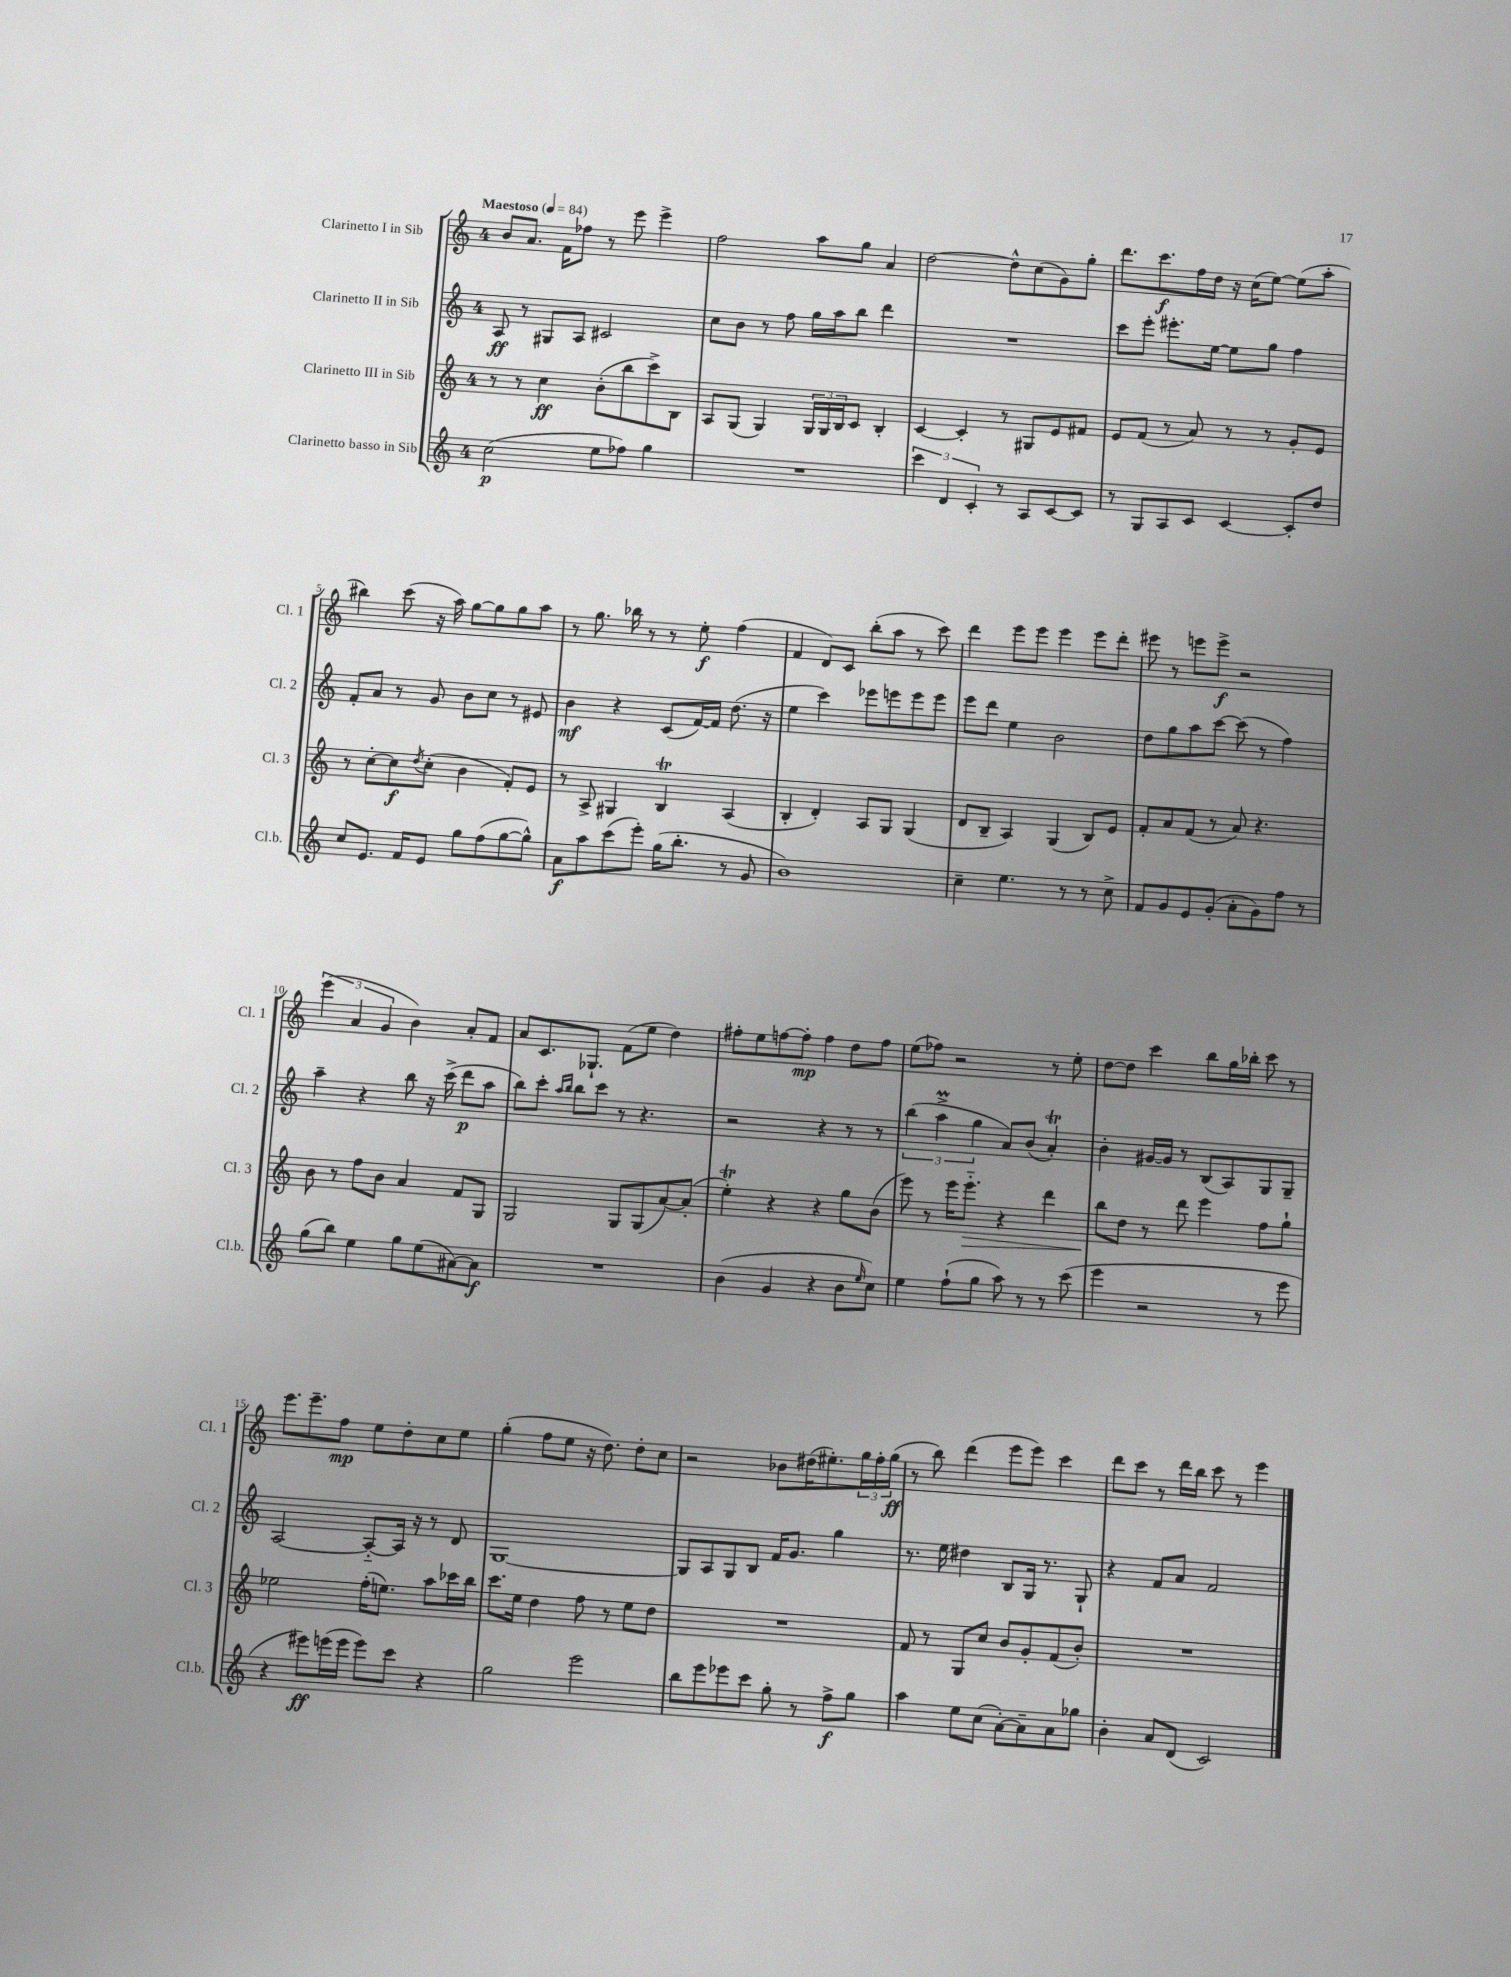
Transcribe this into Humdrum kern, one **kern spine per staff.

**kern	**dynam	**kern	**dynam	**kern	**dynam	**kern	**dynam
*part4	*part4	*part3	*part3	*part2	*part2	*part1	*part1
*staff4	*staff4	*staff3	*staff3	*staff2	*staff2	*staff1	*staff1
*I"Clarinetto basso in Sib	*	*I"Clarinetto III in Sib	*	*I"Clarinetto II in Sib	*	*I"Clarinetto I in Sib	*
*I'Cl.b.	*	*I'Cl. 3	*	*I'Cl. 2	*	*I'Cl. 1	*
*clefG2	*	*clefG2	*	*clefG2	*	*clefG2	*
*k[]	*	*k[]	*	*k[]	*	*k[]	*
*M4/4	*	*M4/4	*	*M4/4	*	*M4/4	*
*MM84	*	*MM84	*	*MM84	*	*MM84	*
=1	=1	=1	=1	=1	=1	=1	=1
!	!	!	!	!	!	!LO:TX:a:B:t=Maestoso	!
(2cc\	p	8r	.	8A/	ff	8b/L	.
.	.	8r	.	8r	.	8.a/J	.
.	.	4cc\	ff	8G#X/L	.	.	.
.	.	.	.	.	.	16f\KL	.
.	.	.	.	8A/J	.	8ff-X\J	.
8ee\L	.	(8b'\L	.	2c#X/	.	8r	.
8ff-X\J)	.	8bb\	.	.	.	8eee\	.
4gg\	.	8ccc^\)	.	.	.	4eee^\	.
.	.	8B\J	.	.	.	.	.
=2	=2	=2	=2	=2	=2	=2	=2
1r	.	8A/L	.	8cc\L	.	2ff\	.
.	.	(8G/J	.	8b\J	.	.	.
.	.	4G/)	.	8r	.	.	.
.	.	.	.	8ff\	.	.	.
.	.	24G/LL	.	16gg\LL	.	8aa\L	.
.	.	24G/	.	.	.	.	.
.	.	.	.	16aa\J	.	.	.
.	.	24B/J	.	.	.	.	.
.	.	8c/J	.	8bb\J	.	8gg\J	.
.	.	4B'/	.	4ddd\	.	4a/	.
=3	=3	=3	=3	=3	=3	=3	=3
6ccc\	.	[4c/	.	1r	.	[2dd\	.
6d/	.	.	.	.	.	.	.
.	.	4c'/]	.	.	.	.	.
6c'/	.	.	.	.	.	.	.
8r	.	8r	.	.	.	8dd^^\L]	.
8A/L	.	8G#X/L	.	.	.	(8cc\	.
[8c/	.	8e/	.	.	.	8g\)	.
8c/J]	.	8f#X/J	.	.	.	8gg'\J	.
=4	=4	=4	=4	=4	=4	=4	=4
8r	.	8e/L	.	8ccc\L	.	8.ddd\L	.
8G/L	.	(8f/J	.	8eee'\J	.	.	.
.	.	.	.	.	.	8.ccc\	f
8A/	.	8r	.	8.eee#X'\L	.	.	.
8c/J	.	8a/)	.	.	.	16ff\L	.
.	.	.	.	[16ee\Jk	.	16dd\JJ	.
[4c/	.	8r	.	8ee\L]	.	16r	.
.	.	.	.	.	.	(16cc\KL	.
.	.	8r	.	8gg\J	.	[8ee\J)	.
8c'/L]	.	8g'/L	.	4ff\	.	(8ee\L]	.
8dd/J	.	8e/J	.	.	.	8aa'\J	.
!!LO:LB:g=z
=5	=5	=5	=5	=5	=5	=5	=5
8cc/L	.	8r	.	8f'/L	.	4bb#X\)	.
8.e/J	.	[8cc'\L	.	8a/J	.	.	.
.	.	8cc\]	f	8r	.	(8ccc\	.
16f/KL	.	.	.	.	.	.	.
.	.	8qdd/	.	.	.	.	.
8e/J	.	(8cc'\J	.	8g/	.	16r	.
.	.	.	.	.	.	16aa\)	.
8gg\L	.	4b\	.	8b\L	.	[8gg\L	.
(8ff\	.	.	.	8cc\J	.	8gg\]	.
[8gg\	.	8f'/L)	.	8r	.	8gg\	.
8gg^^\J])	.	8e/J	.	8e#X/	.	8aa\J	.
=6	=6	=6	=6	=6	=6	=6	=6
8a\L	f	8r	.	4b\	mf	8r	.
8aa\	.	8A^/	.	.	.	8.gg\	.
(8ccc\	.	4G#X/	.	4r	.	.	.
.	.	.	.	.	.	16bb-X\	.
8eee'\J)	.	.	.	.	.	8r	.
(16gg\KL	.	4Bt/	.	(8c/L	.	8r	.
8.bb'\J	.	.	.	.	.	.	.
.	.	.	.	[16f/L)	.	8ee'\	f
.	.	.	.	16f/JJ]	.	.	.
8r	.	(4A/	.	(8.dd\	.	(4ff\	.
8g/	.	.	.	.	.	.	.
.	.	.	.	16r	.	.	.
=7	=7	=7	=7	=7	=7	=7	=7
1b)	.	4B'/	.	4ee\	.	4f/	.
.	.	4d'/)	.	4ccc\)	.	8d/L)	.
.	.	.	.	.	.	8c/J	.
.	.	8A/L	.	8eee-X\L	.	(8bb'\L	.
.	.	8G/J	.	8eeen\	.	8aa\J	.
.	.	(4G/	.	8eee\	.	8r	.
.	.	.	.	8eee\J	.	8ccc\)	.
=8	=8	=8	=8	=8	=8	=8	=8
4cc~\	.	8d/L	.	8eee\L	.	4ddd\	.
.	.	8B~/J	.	8ddd\J	.	.	.
4.ee\	.	4A/)	.	4ee\	.	8eee\L	.
.	.	.	.	.	.	8eee\J	.
.	.	(4G/	.	2b\	.	4eee\	.
8r	.	.	.	.	.	.	.
8r	.	8B/L)	.	.	.	8eee\L	.
8cc^\	.	8e/J	.	.	.	8ddd'\J	.
=9	=9	=9	=9	=9	=9	=9	=9
8f/L	.	8f'/L	.	8dd\L	.	8eee#X\	.
8g/	.	8a/	.	8gg\	.	8r	.
8e/	.	(8f/J	.	8aa\	.	8eeen\L	.
(8g'/J	.	8r	.	[8ccc\J	.	8eee^\J	f
8a'\L	.	8a/)	.	(8ccc\]	.	2r	.
8g\)	.	4.r	.	8r	.	.	.
8ff\J	.	.	.	4ff\)	.	.	.
8r	.	.	.	.	.	.	.
!!LO:LB:g=z
=10	=10	=10	=10	=10	=10	=10	=10
(8gg\L	.	8b\	.	4aa~\	.	(6eee\	.
8bb\J)	.	8r	.	.	.	.	.
.	.	.	.	.	.	6a/	.
4ee\	.	8ff\L	.	4r	.	.	.
.	.	.	.	.	.	6g/	.
.	.	8b\J	.	.	.	.	.
8gg\L	.	4a/	.	8bb\	.	4b\)	.
(8ee\	.	.	.	16r	.	.	.
.	.	.	.	(16ccc^\	.	.	.
[8a#X\)	.	8f/L	.	8ddd\L	p	8a'/L	.
8a#\J]	f	8G/J	.	8aa\J	.	8f/J	.
=11	=11	=11	=11	=11	=11	=11	=11
1r	.	2G/	.	8bb\L)	.	8a/L	.
.	.	.	.	8ccc'\J	.	8.c/	.
.	.	.	.	16qqaa/LL	.	.	.
.	.	.	.	16qqbb/JJ	.	.	.
.	.	.	.	8bb\L	.	.	.
.	.	.	.	.	.	8.G-X`/J	.
.	.	.	.	8ccc\J	.	.	.
.	.	8G/L	.	8r	.	(8f\L	.
.	.	(8G/	.	4.r	.	8ee\J	.
.	.	[8a/)	.	.	.	4dd\)	.
.	.	(8a'/J]	.	.	.	.	.
=12	=12	=12	=12	=12	=12	=12	=12
(4b\	.	4eet'\)	.	2r	.	8ff#X'\L	.
.	.	.	.	.	.	8ee\	.
4g/	.	4r	.	.	.	[8ffn\	.
.	.	.	.	.	.	8ff'\J]	mp
4r	.	4r	.	4r	.	4ff\	.
8b\L	.	8gg\L	.	8r	.	8dd\L	.
16qqee/	.	.	.	.	.	.	.
8cc\J)	.	(8b\J	.	8r	.	8ff\J	.
=13	=13	=13	=13	=13	=13	=13	=13
4ee\	.	8eee\)	.	(6bb\	.	(8ee\L	.
.	.	8r	.	.	.	8ff-X\J)	.
.	.	.	.	6aaM^\	.	.	.
(8ff`\L	.	16eee\KL	.	.	.	2r	.
!	!	!	!LO:HP:b	!	!	!	!
.	.	8.eee\J	>	.	.	.	.
.	.	.	.	6gg\	.	.	.
8gg\J	.	.	.	.	.	.	.
8aa\)	.	4r	.	8a/L)	.	.	.
8r	.	.	.	(8b/J	.	.	.
8r	.	4ddd\	.	4aT'/)	.	8r	.
(8ccc\	.	.	.	.	.	8ee'\	.
=14	=14	=14	=14	=14	=14	=14	=14
4eee\	.	8bb\L	.	4b'\	.	[8dd\L	.
.	.	8dd\J	]	.	.	8dd\J]	.
2r	.	8r	.	[16g#X/LL	.	4ccc\	.
.	.	.	.	16g#/JJ]	.	.	.
.	.	8ddd\	.	8r	.	.	.
.	.	4eee\	.	(8B/L	.	8bb\L	.
.	.	.	.	8A/)	.	16gg\L	.
.	.	.	.	.	.	16bb-X'\JJ	.
8r	.	8ff\L	.	8G/	.	8ccc\	.
8eee\	.	8gg`\J	.	8G~/J	.	8r	.
!!LO:LB:g=z
=15	=15	=15	=15	=15	=15	=15	=15
4r	.	2ee-X\	.	[2A/	.	8.eee\L	.
.	.	.	.	.	.	8.eee~\	.
8eee#X\L)	ff	.	.	.	.	.	.
(16eeen\L	.	.	.	.	.	8ff\J	mp
16eee\JJ	.	.	.	.	.	.	.
8eee\L)	.	(16ff'\KL	.	8A/L_	.	8ee\L	.
.	.	8.een\J)	.	.	.	.	.
8ccc\J	.	.	.	16A/Jk]	.	8dd'\	.
.	.	.	.	16r	.	.	.
4r	.	8aa\L	.	8r	.	8cc\	.
.	.	16ccc-X\L	.	8d/	.	8ee\J	.
.	.	16bb\JJ	.	.	.	.	.
=16	=16	=16	=16	=16	=16	=16	=16
2gg\	.	8.ccc\L	.	[1G	.	(4gg'\	.
.	.	16ee\Jk	.	.	.	.	.
.	.	4dd\	.	.	.	8ff\L	.
.	.	.	.	.	.	8ee\J	.
2eee\	.	8ff\	.	.	.	16r	.
.	.	.	.	.	.	8.dd\)	.
.	.	8r	.	.	.	.	.
.	.	8ee\L	.	.	.	8dd'\L	.
.	.	8dd\J	.	.	.	8cc\J	.
=17	=17	=17	=17	=17	=17	=17	=17
8bb\L	.	1r	.	8G/L]	.	2r	.
8eee\	.	.	.	8A/	.	.	.
8eee-X\	.	.	.	8G/	.	.	.
8ccc\J	.	.	.	8B/J	.	.	.
8gg'\	.	.	.	16f/KL	.	8b-X\L	.
.	.	.	.	8.g/J	.	.	.
8r	.	.	.	.	.	(16dd#X\K	.
.	.	.	.	.	.	8.ee#X'\)	.
8ff^\L	f	.	.	4gg\	.	.	.
8gg\J	.	.	.	.	.	24gg\L	.
.	.	.	.	.	.	24ff'\	.
.	.	.	.	.	.	(24gg\JJ	ff
=18	=18	=18	=18	=18	=18	=18	=18
4aa\	.	8f/	.	8.r	.	8r	.
.	.	8r	.	.	.	8bb\)	.
.	.	.	.	16ee\	.	.	.
8ee\L	.	8G/L	.	4dd#X\	.	(4ddd\	.
(8cc\J	.	8cc/J	.	.	.	.	.
[8a'\L)	.	8b/L	.	8B/L	.	8eee\L	.
8a~\]	.	8g'/	.	16G/Jk	.	8eee\J)	.
.	.	.	.	8.r	.	.	.
8a\	.	(8f/	.	.	.	4ccc\	.
8gg-X\J	.	8b'/J)	.	8G`/	.	.	.
=19	=19	=19	=19	=19	=19	=19	=19
4b'\	.	1r	.	4r	.	8ddd\L	.
.	.	.	.	.	.	8ccc\J	.
8a/L	.	.	.	8f/L	.	8r	.
(8d/J	.	.	.	8a/J	.	16ddd\LL	.
.	.	.	.	.	.	16bb\JJ	.
2c/)	.	.	.	2f/	.	8ccc\	.
.	.	.	.	.	.	8r	.
.	.	.	.	.	.	4eee\	.
==	==	==	==	==	==	==	==
*-	*-	*-	*-	*-	*-	*-	*-
